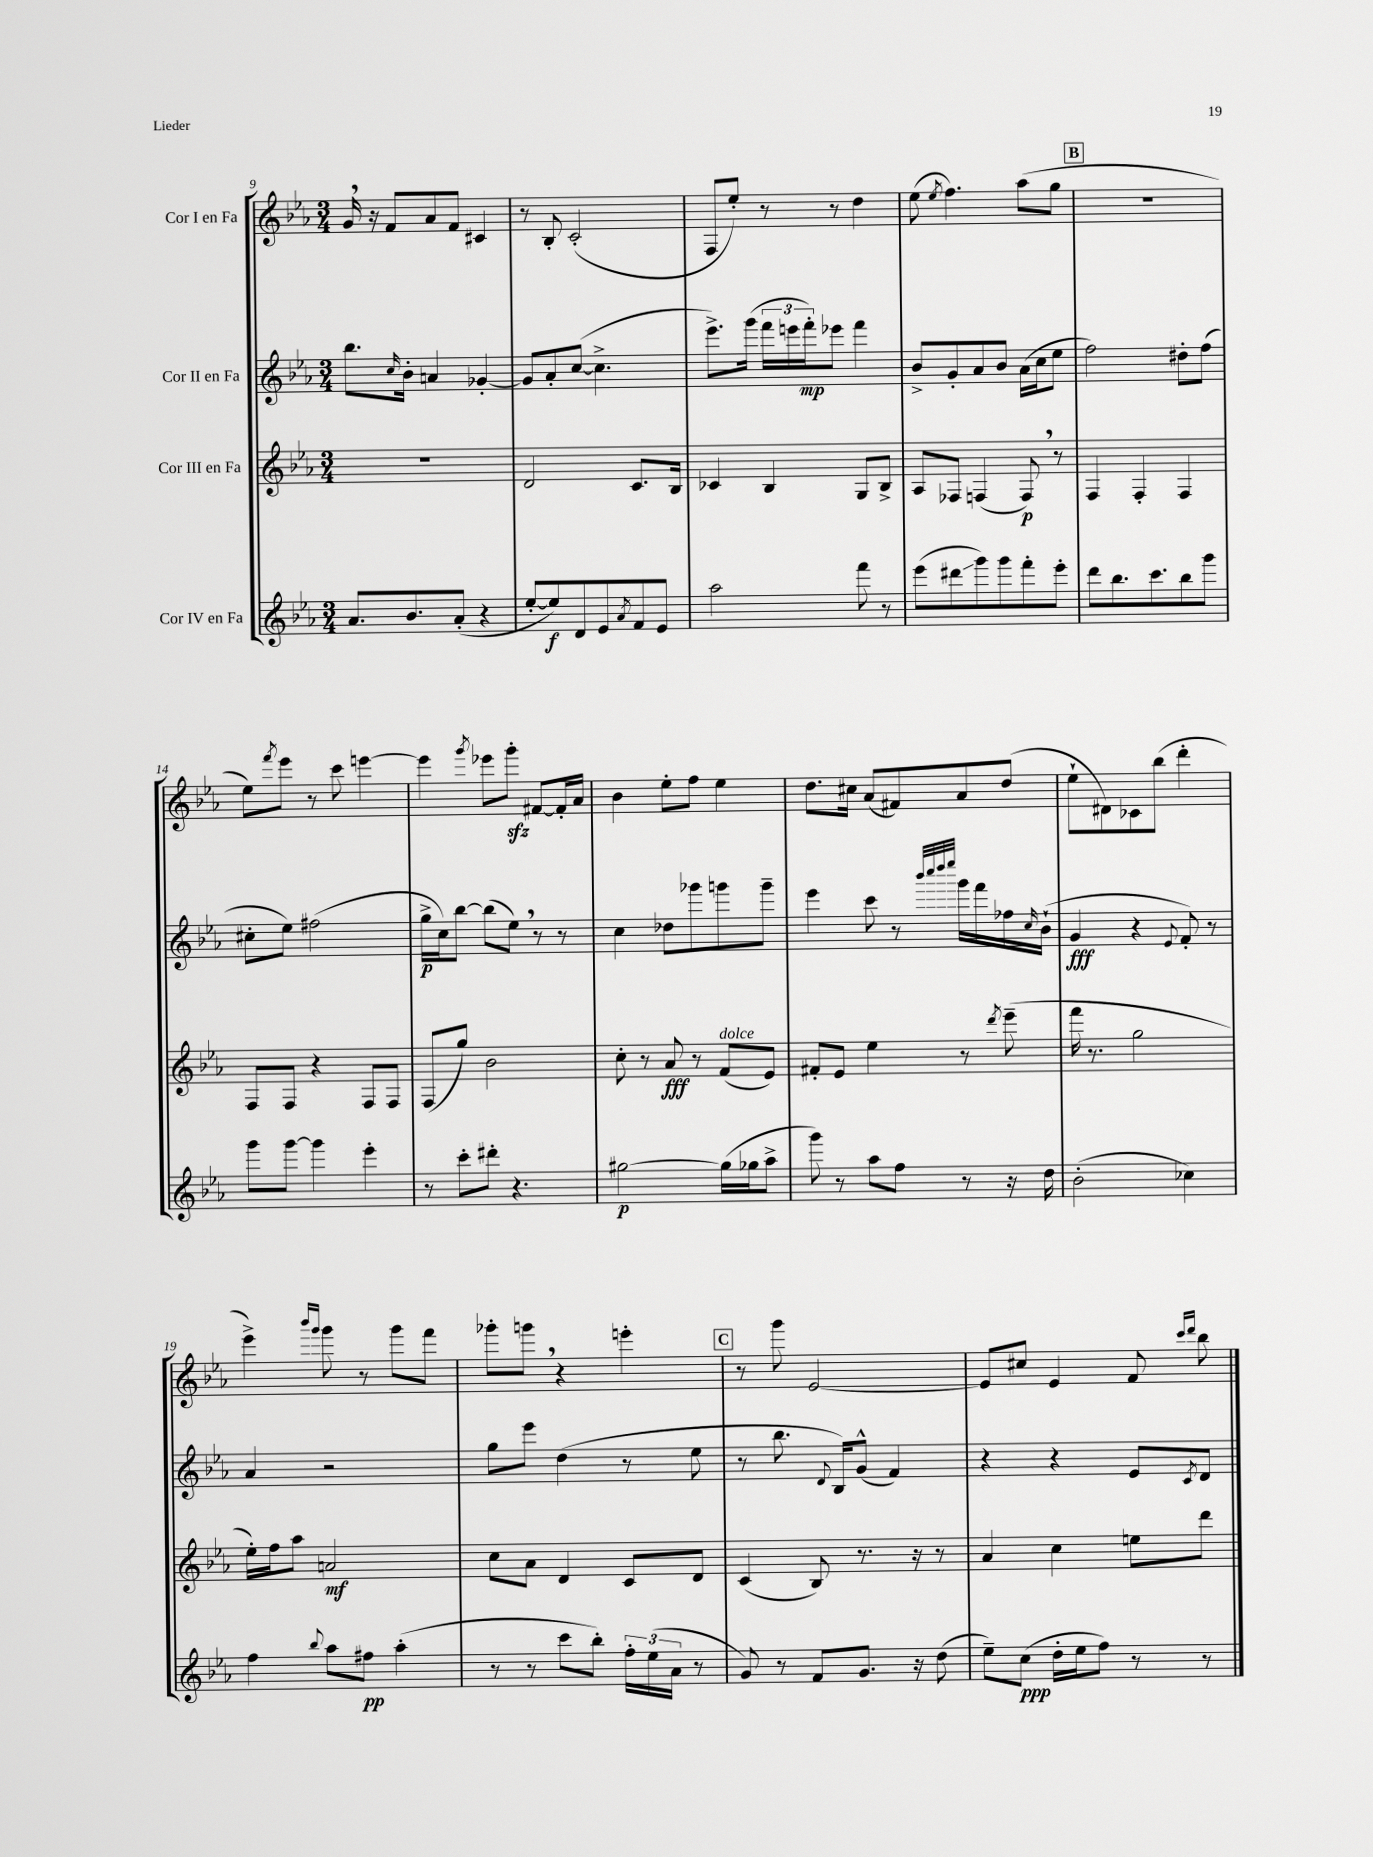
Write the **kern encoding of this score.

**kern	**kern	**kern	**kern
*staff4	*staff3	*staff2	*staff1
*clefG2	*clefG2	*clefG2	*clefG2
*k[b-e-a-]	*k[b-e-a-]	*k[b-e-a-]	*k[b-e-a-]
*M3/4	*M3/4	*M3/4	*M3/4
8.a-	2.r	8.bb-	16g
.	.	.	16r
.	.	.	8f
.	.	16qqcc	.
8.b-	.	16b-'	.
.	.	4a	8a-
(8a-'	.	.	8f
4r	.	[4g-'	4c#
=	=	=	=
[8ee-'	2d	8g-]	8r
8ee-])	.	8a-'	8B-'
8d	.	([8cc	(2c'
8e-	.	4.cc^]	.
8qa-	.	.	.
8f	8.c	.	.
8e-	.	.	.
.	16B-	.	.
=	=	=	=
2aa-	4c-	8.eee-^)	8F
.	.	.	8ee-')
.	.	(16ggg	.
.	4B-	24fff	8r
.	.	24eee	.
.	.	24fff')	.
.	.	8eee-	8r
8fff	8G	4fff	4dd
8r	8B-^	.	.
=	=	=	=
(8eee-	8A-	8b-^	(8ee-
.	.	.	8qee-
8ddd#	8F-	8g'	4.ff)
8ggg)	(4F	8a-	.
8ggg	.	8b-	.
8fff'	8F)	(16a-	(8aa-
.	.	16cc	.
8eee-'	8r	8ee-	8gg
=	=	=	=
8ddd	4F	2ff)	2.r
8.bb-	.	.	.
.	4F'	.	.
8.ccc	.	.	.
8bb-	4F	8dd#'	.
8ggg	.	(8ff	.
=	=	=	=
8ggg	8F	8cc#'	8ee-)
.	.	.	8qfff
[8ggg	8F	8ee-)	8eee-
4ggg]	4r	(2ff#	8r
.	.	.	8ccc
4eee-'	8F	.	[4eee
.	8F	.	.
=	=	=	=
8r	(8F	16gg^	4eee]
.	.	16cc)	.
8ccc'	8gg)	[8bb-	.
.	.	.	8qggg
8ddd#'	2b-	(8bb-]	8eee-
4.r	.	8ee-)	8ggg'
.	.	8r	[8f#
.	.	8r	16f#']
.	.	.	16a-
=	=	=	=
[2gg#	8cc'	4cc	4b-
.	8r	.	.
.	8a-	8dd-	8ee-'
.	8r	8ggg-	8ff
(16gg#]	(8f	8ggg	4ee-
16gg-	.	.	.
8aa-^	8e-)	8ggg~	.
=	=	=	=
8ggg)	8f#'	4eee-	8.dd
8r	8e-	.	.
.	.	.	16cc#
8aa-	4ee-	8ccc	(8a-
8ff	.	8r	8f#)
.	.	32qqbbb-	.
.	.	32qqcccc	.
.	.	32qqdddd	.
.	.	32qqeeee-	.
8r	8r	16ggg	8a-
.	.	16fff	.
.	8qddd	.	.
16r	(8eee-~	16ff-	(8dd
.	.	16qqcc	.
16dd	.	(16b-`	.
=	=	=	=
(2b-'	16fff	4g	8ee-`
.	8.r	.	.
.	.	.	8d#)
.	2gg	4r	8c-
.	.	.	(8bb-
.	.	8qqe-	.
4cc-)	.	8f')	4ddd'
.	.	8r	.
=	=	=	=
4ff	16ee-')	4a-	4eee-^)
.	16ff	.	.
.	8aa-	.	.
.	.	.	16qqbbb-
8qqbb-	.	.	16qqggg
8aa-	2a	2r	8ggg
8ff#	.	.	8r
(4aa-'	.	.	8ggg
.	.	.	8fff
=	=	=	=
8r	8cc	8gg	8ggg-'
8r	8a-	8eee-	8ggg
8ccc	4d	(4dd	4r
8bb-')	.	.	.
24ff'	8c	8r	4eee'
(24ee-	.	.	.
24a-	.	.	.
8r	8d	8ee-	.
=	=	=	=
8g)	(4c	8r	8r
8r	.	8.bb-	8ggg
8f	8B-)	.	[2e-
.	.	8qqd	.
.	.	16B-)	.
8.g	8.r	(8g^^	.
.	.	4f)	.
16r	16r	.	.
(8dd	8r	.	.
=	=	=	=
8ee-~)	4a-	4r	8e-]
(8cc	.	.	8cc#
16dd'	4cc	4r	4e-
16ee-	.	.	.
8ff)	.	.	.
8r	8ee	8e-	8f
.	.	.	16qqccc
.	.	8qc	16qqddd
8r	8ddd	8d	8bb-
==	==	==	==
*-	*-	*-	*-
